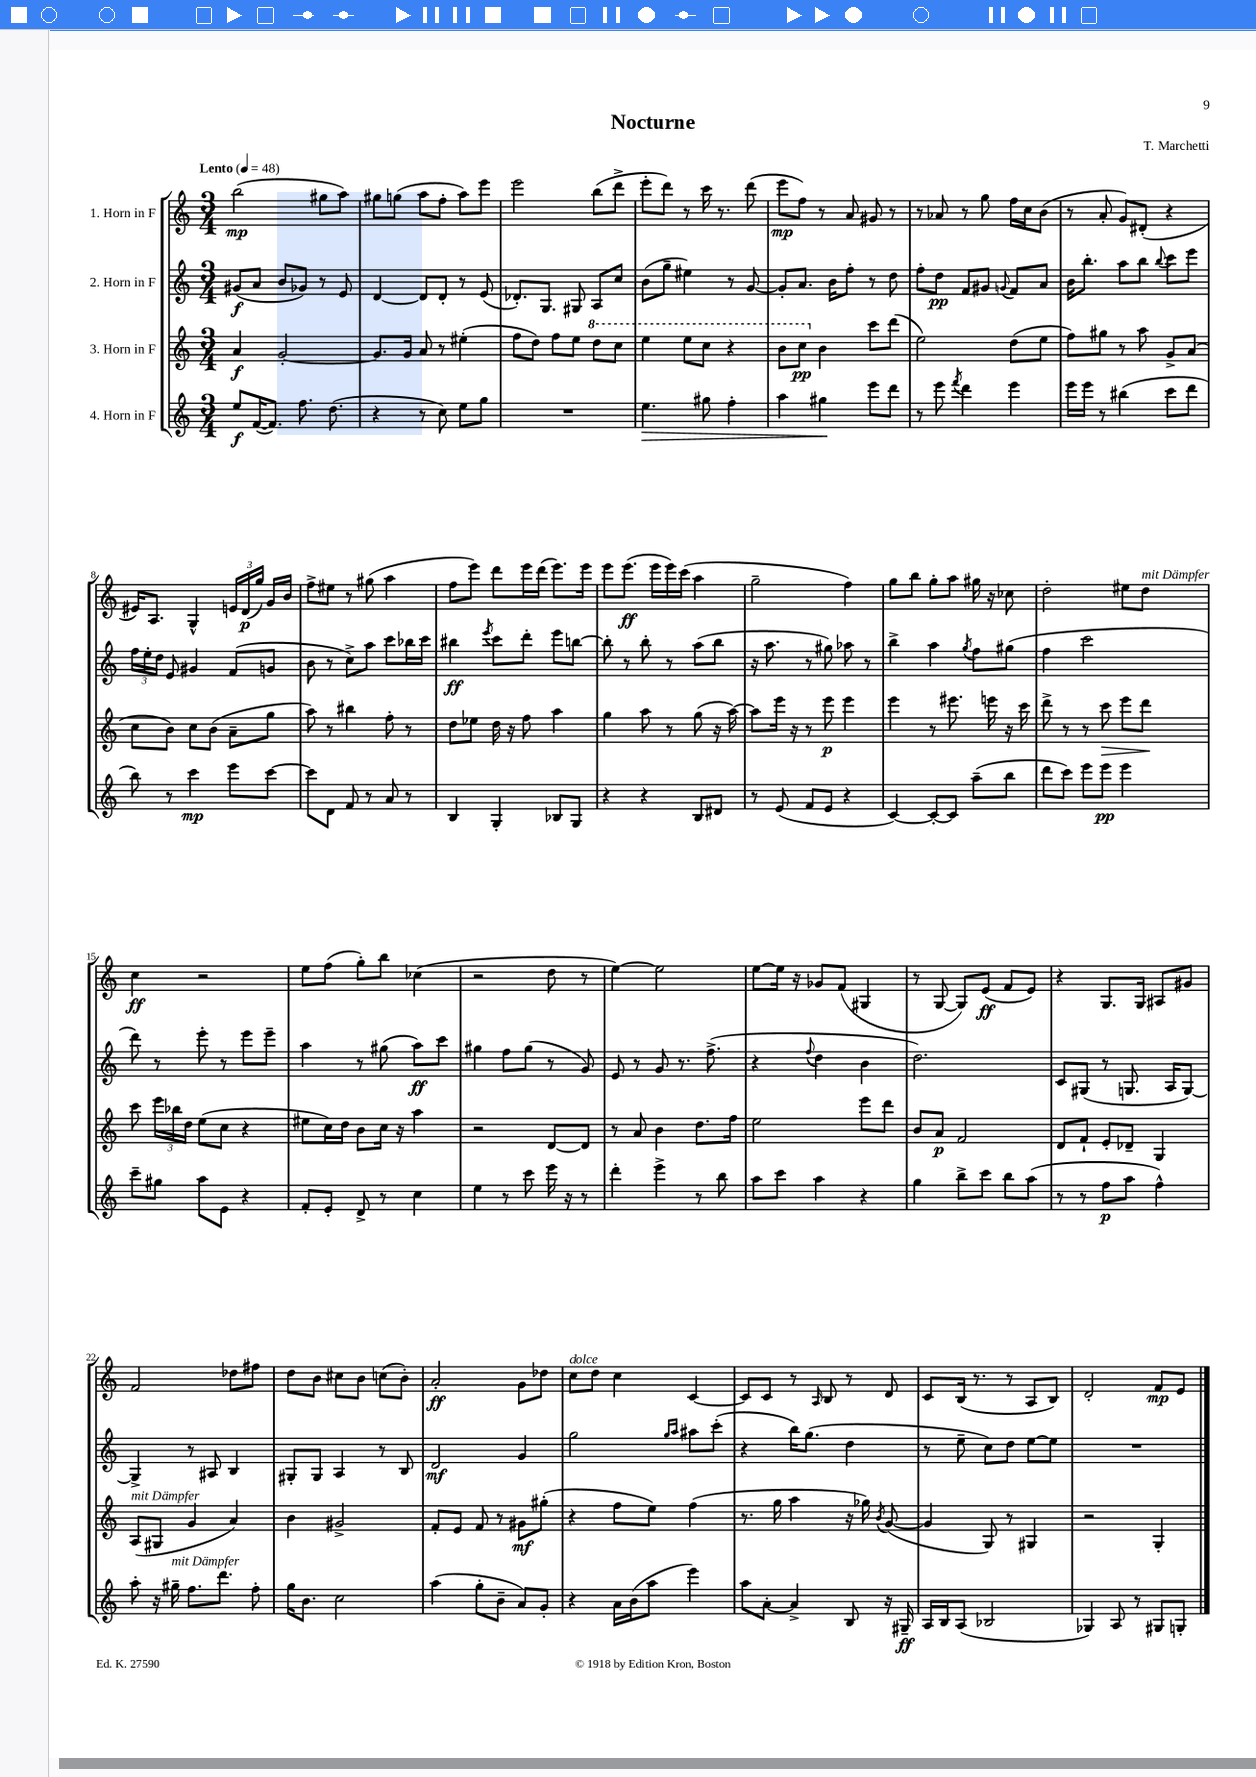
\header { title = "Nocturne" composer = "T. Marchetti" }
<<
\new StaffGroup <<
\new Staff = "s0" \with { instrumentName = "1. Horn in F" } {
    \clef treble \key c \major \numericTimeSignature \time 3/4 \tempo "Lento" 4 = 48
    \autoBeamOff b''2\mp( gis''8[ a''8]) |
    gis''8[ g''8]( a''8[ f''8]-. a''8[) e'''8] |
    e'''2 b''8[( d'''8]-> |
    e'''8[-. d'''8]) r8 c'''16 r8. d'''8( |
    e'''8[\mp f''8]) r8 a'8 gis'8 r8 |
    r8 aes'8 r8 g''8 f''16[ c''16 b'8]( |
    r8 a'8-. g'8[) dis'8]-.( r4 |
    eis'16[) a8.] g4-^ \tuplet 3/2 { e'16[ d'16\p( g''16]) } g'16[ b'16] |
    f''8[-> eis''8] r8 gis''8( a''4 |
    f''8[ e'''8]) d'''8[ e'''16 d'''16]( e'''8.[) e'''16] |
    e'''8[ e'''8.]\ff( e'''16[ e'''16) c'''16]( a''4 |
    g''2-- f''4) |
    g''8[ b''8] g''8[-. a''8] gis''16 r16 ces''8 |
    d''2-. eis''8[ d''8]^\markup { \italic "mit Dämpfer" } |
    c''4\ff r2 |
    e''8[ f''8]( g''8[-.) b''8] ces''4( |
    r2 d''8 r8 |
    e''4~) e''2 |
    e''8[~ e''16] r16 ges'8[ f'8]( gis4 |
    r8 g8~ g8[) e'8]\ff( f'8[ e'8]) |
    r4 g8.[ g16] ais8[ gis'8] |
    f'2 des''8[ fis''8] |
    d''8[ b'8] cis''8[ b'8] c''8[( b'8]-.) |
    a'2-.\ff g'8[ des''8] |
    c''8[^\markup { \italic "dolce" } d''8] c''4 c'4~ |
    c'8[ c'8] r8 \grace { a16 } b8 r8 d'8 |
    c'8[ b16]( r8. r8 a8[ b8]) |
    d'2-. f'8[\mp e'8] \bar "|." |
}
\new Staff = "s1" \with { instrumentName = "2. Horn in F" } {
    \clef treble \key c \major \numericTimeSignature \time 3/4
    \autoBeamOff gis'8[\f( a'8] b'8[ ges'8]) r8 e'8 |
    d'4~ d'8[ d'8]-. r8 e'8( |
    des'8.[-.) g8.] gis8 a8[ c''8] |
    b'8[( g''8]-- eis''4) r8 g'8~ |
    g'8[-. a'8.] b'16[ f''8]-. r8 d''8 |
    f''8[-. d''8]\pp f'8[ gis'8] \appoggiatura { g'8 } f'8[ a'8] |
    b'16[ b''8.]-. a''8[ b''8] \appoggiatura { b''8 } c'''8[ e'''8] |
    \tuplet 3/2 { f''16[ e''16-. d''16] } e'8 gis'4 f'8[( g'8] |
    b'8 r8 c''8[->) a''8] c'''8[ bes''16 c'''16] |
    bis''4\ff \acciaccatura { e'''8 } c'''8[ d'''8]-. e'''8[ b''8]~ |
    b''8-. r8 b''8-. r8 a''8[( b''8] |
    r16 a''8. r8 gis''8) aes''8 r8 |
    b''4-> a''4 \acciaccatura { g''8 } f''8[ gis''8]( |
    f''4 c'''2 |
    d'''8) r8 e'''8-. r8 e'''8[ e'''8]-- |
    a''4 r8 gis''8( a''8[\ff) c'''8] |
    gis''4 f''8[ gis''8]( r8 g'8) |
    e'8 r8 g'8 r8. f''8.->( |
    r4 \appoggiatura { f''8 } d''4 b'4 |
    d''2.) |
    c'8[ gis8]( r8 g8. a16[ g8]~) |
    g4-> r8 ais8 b4 |
    gis8[-. gis8] a4 r8 b8 |
    d'2\mf g'4 |
    g''2 \grace { g''16[ a''16] } ais''8[ c'''8]-.( |
    r4 b''16[) g''8.]( d''4 |
    r8 e''8-- c''8[) d''8] e''8[~ e''8] |
    R2. \bar "|." |
}
\new Staff = "s2" \with { instrumentName = "3. Horn in F" } {
    \clef treble \key c \major \numericTimeSignature \time 3/4
    \autoBeamOff a'4\f g'2~-. |
    g'8.[ g'16] a'8 r8 eis''4-.( |
    f''8[ d''8]) f''8[ e''8] \ottava #1 d'''8[ c'''8] |
    e'''4 e'''8[ c'''8] r4 |
    b''8[ c'''8]\pp \ottava #0 b'4 c'''8[ d'''8]( |
    e''2) d''8[( e''8] |
    f''8[) gis''8] r8 a''8 g'8[-> a'8]( |
    c''8[ b'8]) c''8[ b'8]( a'8[-- g''8] |
    a''8) r8 bis''4 f''8-. r8 |
    d''8[ ees''8] d''16 r16 f''8 a''4 |
    g''4 a''8 r8 g''8( r16 a''16~) |
    a''8[ e'''16] r16 r8 e'''8\p e'''4 |
    e'''4 r8 eis'''8. e'''16 r16 c'''16 |
    d'''8-> r8 r8 c'''8\> e'''8[ d'''8]\! |
    c'''8 \tuplet 3/2 { e'''16[ bes''16 d''16] } e''8[( c''8] r4 |
    eis''8[ c''16) d''16] b'8[ c''16] r16 a''4 |
    r2 d'8[~ d'8] |
    r8 a'8 b'4 d''8.[ f''16] |
    e''2 e'''8[ d'''8] |
    b'8[ a'8]\p f'2 |
    d'8[ f'8]-! e'8[-. des'8]-- g4 |
    a8[^\markup { \italic "mit Dämpfer" }( gis8] g'4 a'4) |
    b'4 gis'2-> |
    f'8[-. e'8] f'8 r8 gis'8[\mf gis''8]-.( |
    r4 f''8[ e''8]) f''4( |
    r8. g''16 a''4 r16 ges''16) \acciaccatura { b'8 } g'8~( |
    g'4 g8) r8 gis4 |
    r2 g4-. \bar "|." |
}
\new Staff = "s3" \with { instrumentName = "4. Horn in F" } {
    \clef treble \key c \major \numericTimeSignature \time 3/4
    \autoBeamOff e''8[\f f'16~( f'8.]) f''8. d''8.( |
    r4 r8 c''8) e''8[ g''8] |
    R2. |
    e''4.\> gis''8 f''4-. |
    a''4 gis''4\! e'''8[ d'''8] |
    r8 e'''8 \acciaccatura { f'''8 } d'''4 e'''4 |
    e'''16[ e'''16] r8 bis''4( c'''8[ d'''8] |
    b''8) r8 c'''4\mp e'''8[ c'''8]~ |
    c'''8[ d'8] f'8 r8 a'8 r8 |
    b4 g4-. bes8[ g8] |
    r4 r4 b8[ dis'8] |
    r8 e'8( f'8[ e'8] r4 |
    c'4~) c'8[~-. c'8] a''8[--( b''8] |
    d'''8[ c'''8]) e'''8[ e'''8]\pp e'''4 |
    c'''8[-- gis''8] a''8[ e'8] r4 |
    f'8[-. e'8]-. d'8-> r8 c''4 |
    e''4 r8 c'''8 e'''16 r16 r8 |
    d'''4-. e'''4-> r8 b''8 |
    a''8[ c'''8] a''4 r4 |
    g''4 b''8[-> c'''8] b''8[ a''8]( |
    r8 r8 f''8[\p a''8] f''4-^) |
    a''8-. r16 gis''16--^\markup { \italic "mit Dämpfer" } f''8.[ d'''8.] f''8-. |
    g''16[ b'8.] c''2 |
    a''4( g''8[-. b'8]-- a'8[) g'8]-. |
    r4 a'16[ b'16( a''8] e'''4) |
    a''8[ a'8]~-. a'4-> b8 r16 gis16--\ff |
    a16[ b16 a8]( bes2 |
    ges4) a8 r8 gis8[ g8]-. \bar "|." |
}
>>
>>
